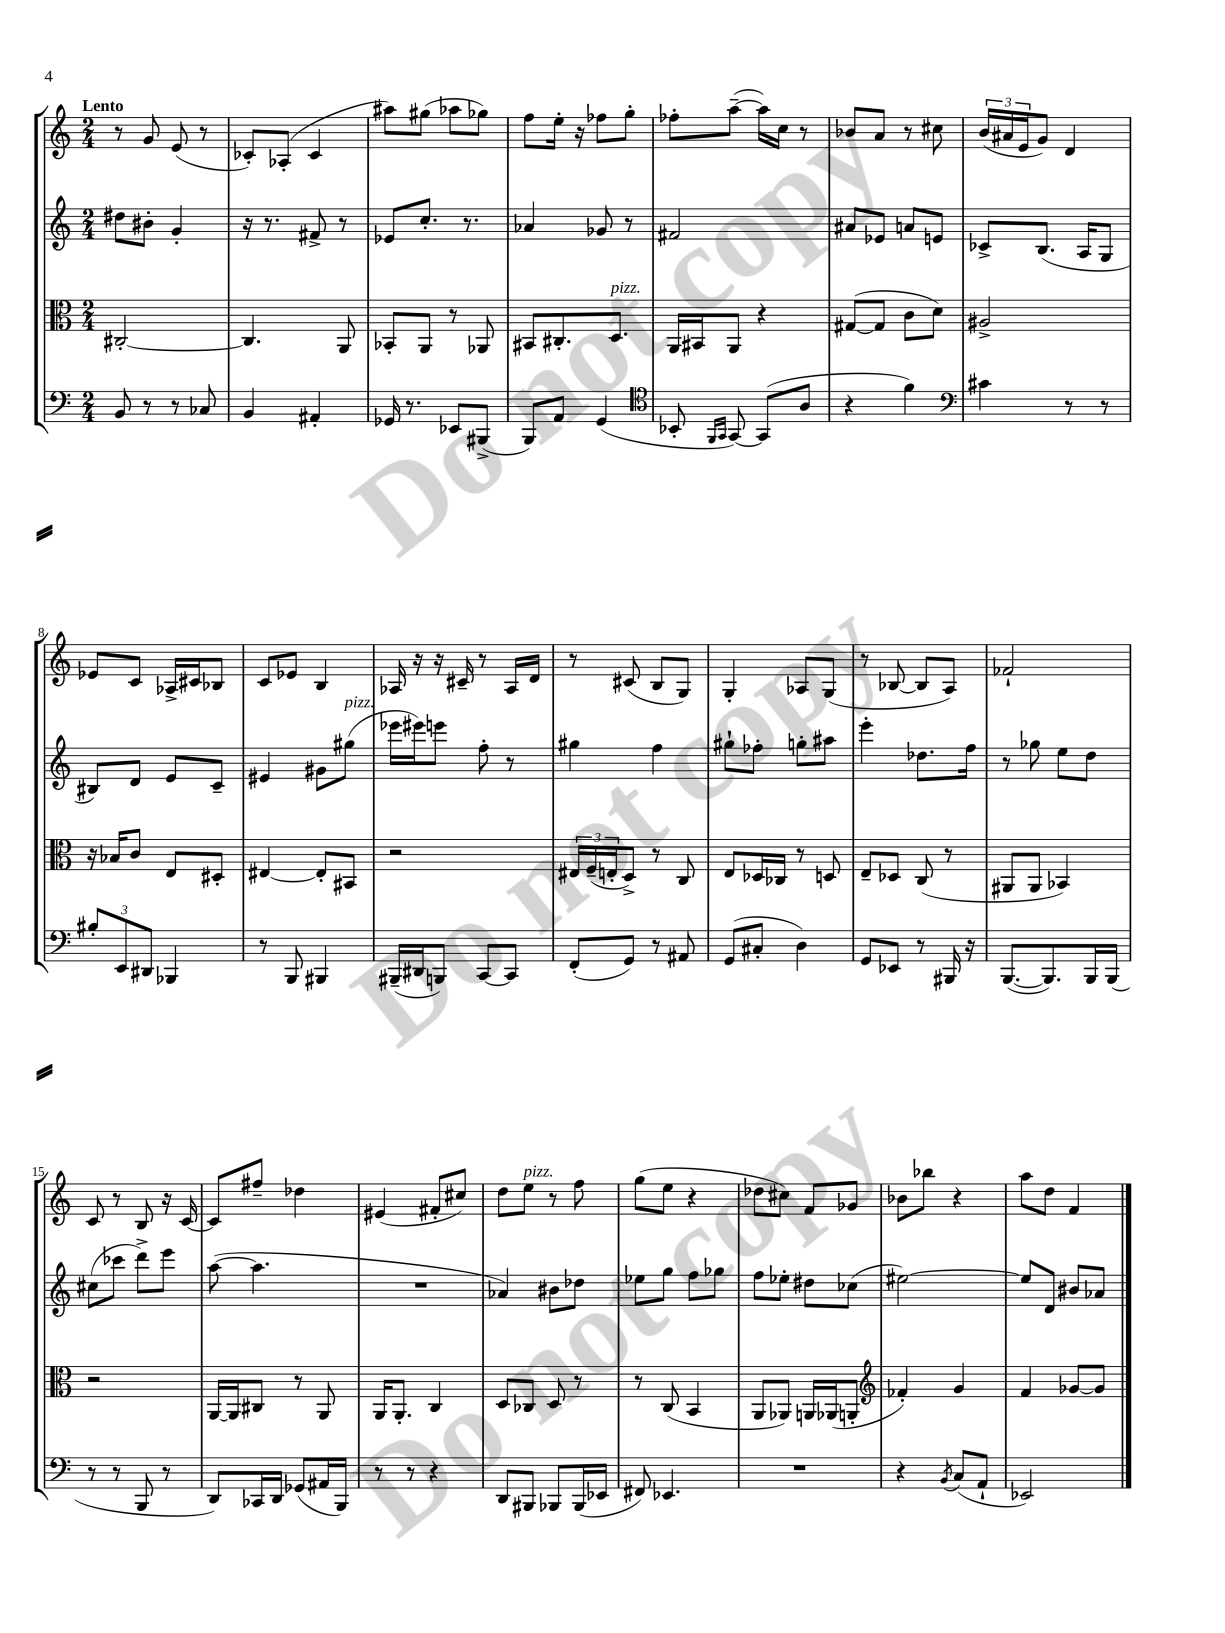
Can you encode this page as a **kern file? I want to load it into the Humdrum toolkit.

**kern	**kern	**kern	**kern
*staff4	*staff3	*staff2	*staff1
*clefF4	*clefC3	*clefG2	*clefG2
*k[]	*k[]	*k[]	*k[]
*M2/4	*M2/4	*M2/4	*M2/4
8BB/	[2C#'/	8dd#\L	8r
8r	.	8b#'\J	8g/
8r	.	4g'/	(8e/
8C-/	.	.	8r
=	=	=	=
4BB/	4.C#/]	16r	8c-'/L)
.	.	8.r	.
.	.	.	(8A-'/J
4AA#'/	.	8f#^/	4c-/
.	8AA/	8r	.
=	=	=	=
16GG-/	8BB-'/L	8e-/L	8aa#\L)
8.r	.	.	.
.	8AA/J	8.cc'/J	(8gg#\J
8EE-/L	8r	.	8aa-\L
.	.	8.r	.
(8BBB#^/J	8AA-/	.	8gg-\J)
=	=	=	=
8BBB/L)	8BB#/L	4a-/	8ff\L
8AA/J	8.C#'/	.	16ee'\Jk
.	.	.	16r
(4GG/	.	8g-/	8ff-\L
.	8.D/J	.	.
.	.	8r	8gg'\J
=	=	=	=
*clefC4	*	*	*
8BB-'/	16AA/LL	2f#/	8ff-'\L
.	16BB#/J	.	.
16qqFF/LL	.	.	.
16qqGG/JJ	.	.	.
[8GG/)	8AA/J	.	([8aa~\J
(8GG/]L	4r	.	16aa\]LL)
.	.	.	16cc\JJ
8A/J	.	.	8r
=	=	=	=
4r	([8G#/L	8a#/L	8b-/L
.	8G#/]J	8e-/J	8a/J
4f\)	8c\L	8a/L	8r
.	8d\J)	8e/J	8cc#\
=	=	=	=
*clefF4	*	*	*
4c#\	2A#^/	8c-^/L	(24b/LL
.	.	.	24a#/
.	.	.	24e/J
.	.	(8.B/J	8g/J)
8r	.	.	4d/
.	.	16A/LK	.
8r	.	8G/J	.
=	=	=	=
12B#'/L	16r	8B#/L)	8e-/L
.	16B-/LK	.	.
12EE/	.	.	.
.	8c/J	8d/J	8c/J
12DD#/J	.	.	.
4BBB-/	8E/L	8e/L	16A-^/LL
.	.	.	16c#/J
.	8D#'/J	8c~/J	8B-/J
=	=	=	=
8r	[4E#/	4e#/	8c/L
8BBB/	.	.	8e-/J
4BBB#/	8E#'/]L	8g#\L	4B/
.	8BB#/J	(8gg#\J	.
=	=	=	=
(16BBB#~/LL	2r	16eee-\LL	16A-/
16DD#/J	.	16eee#\J)	16r
8BBB/J)	.	8eee\J	16r
.	.	.	16c#~/
[8CC/L	.	8ff'\	8r
8CC/]J	.	8r	16A-/LL
.	.	.	16d/JJ
=	=	=	=
(8FF'/L	24E#/LL	4gg#\	8r
.	(24F~/	.	.
.	24E'/J	.	.
8GG/J)	8D^/J)	.	(8c#/
8r	8r	4ff\	8B/L
8AA#/	8C/	.	8G/J)
=	=	=	=
(8GG/L	8E/L	8gg#`\L	4G'/
8C#'/J	16D-/L	8ff-'\J	.
.	16C-/JJ	.	.
4D\)	8r	8gg'\L	8A-/L
.	8D/	8aa#\J	(8G/J
=	=	=	=
8GG/L	8E~/L	4eee'\	8r
8EE-/J	8D-/J	.	[8B-/
8r	(8C/	8.dd-\L	8B-/]L
16BBB#/	8r	.	8A/J)
16r	.	16ff\Jk	.
=	=	=	=
([8.BBB/L	8AA#/L	8r	2f-`/
.	8AA#/J	8gg-\	.
8.BBB/])	.	.	.
.	4BB-/)	8ee\L	.
16BBB/L	.	8dd\J	.
(16BBB/JJ	.	.	.
=	=	=	=
8r	2r	(8cc#\L	8c/
8r	.	8ccc-\J	8r
8BBB/	.	8ddd^\L)	8B/
8r	.	8eee\J	16r
.	.	.	[16c/
=	=	=	=
8DD/L)	[16AA/LL	([8aa\	8c/]L
.	16AA/]J	.	.
16CC-/L	8C#/J	4.aa\]	8ff#~/J
16DD/JJ	.	.	.
(8GG-/L	8r	.	4dd-\
16AA#/L	8AA/	.	.
16BBB/JJ)	.	.	.
=	=	=	=
8r	16AA/LK	2r	(4e#/
.	8.AA'/J	.	.
8r	.	.	.
4r	4C/	.	8f#'/L
.	.	.	8cc#/J)
=	=	=	=
8DD/L	8D/L	4a-/)	8dd\L
8BBB#/J	8C-/J	.	8ee\J
8BBB-/L	8D/	8b#\L	8r
(16BBB-/L	8r	8dd-\J	8ff\
16EE-/JJ	.	.	.
=	=	=	=
8FF#/)	8r	8ee-\L	(8gg\L
4.EE-/	(8C/	8gg\J	8ee\J
.	4BB/	8ff\L	4r
.	.	8gg-\J	.
=	=	=	=
2r	8AA/L	8ff\L	8dd-\L
.	8AA-/J)	8ee-'\J	8cc#\J)
.	16AA/LL	8dd#\L	8f/L
.	(16AA-/J	.	.
.	8AA'/J	(8cc-\J	8g-/J
=	=	=	=
*	*clefG2	*	*
4r	4f-'/)	[2ee#\)	8b-\L
.	.	.	8bb-\J
8qBB/	.	.	.
(8C/L	4g/	.	4r
8AA`/J	.	.	.
=	=	=	=
2EE-/)	4f/	8ee#/]L	8aa\L
.	.	8d/J	8dd\J
.	[8g-/L	8b#/L	4f/
.	8g-/]J	8a-/J	.
==	==	==	==
*-	*-	*-	*-
